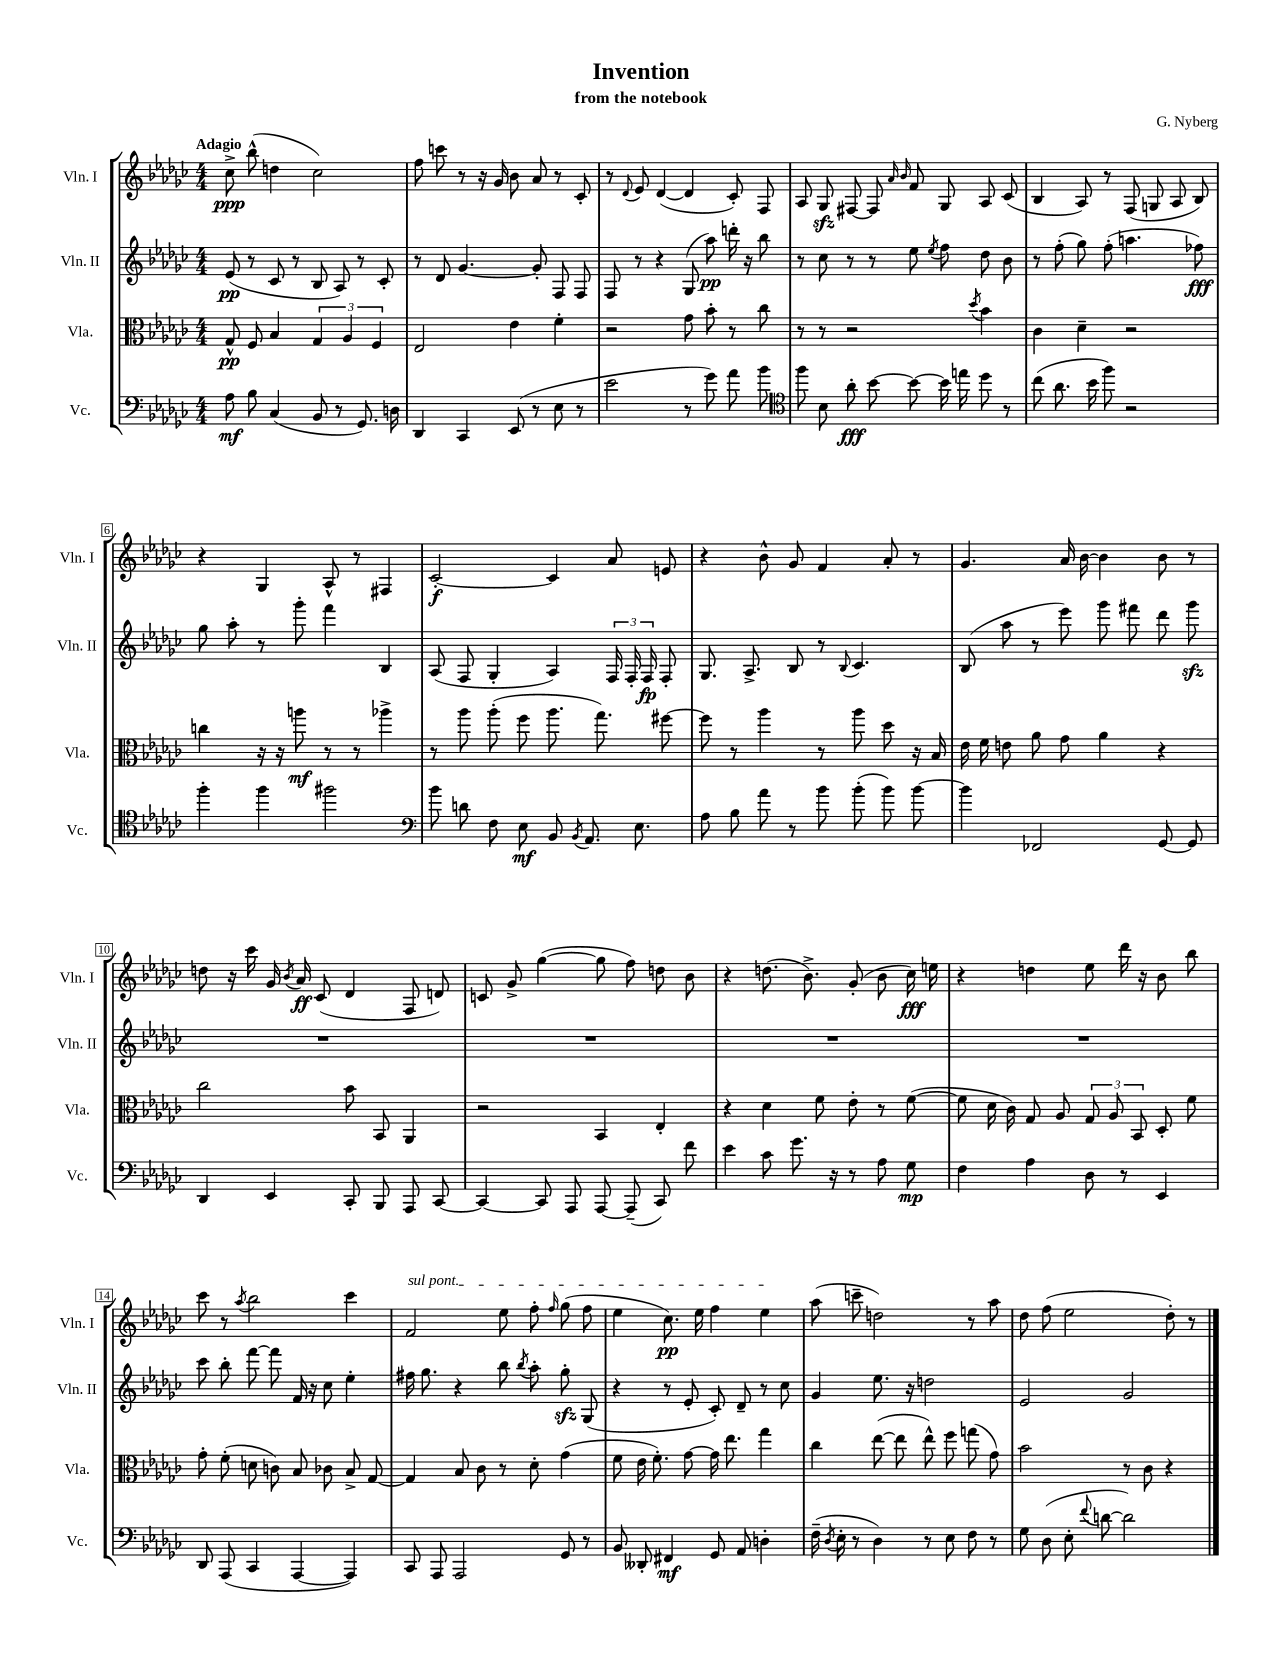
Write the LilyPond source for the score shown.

\header { title = "Invention" composer = "G. Nyberg" subtitle = "from the notebook" }
<<
\new StaffGroup <<
\new Staff = "s0" \with { instrumentName = "Vln. I" shortInstrumentName = "Vln. I" } {
    \clef treble \key ges \major \numericTimeSignature \time 4/4 \tempo "Adagio"
    \autoBeamOff ces''8->\ppp bes''8-^( d''4 ces''2) |
    f''8 c'''8 r8 r16 ges'16 bes'8 aes'8 r8 ces'8-. |
    r8 \appoggiatura { des'8 } ees'8 des'4~( des'4 ces'8-.) f8 |
    aes8 ges8\sfz fis8~ fis8 \grace { aes'16 bes'16 } f'8 ges8 aes8 ces'8( |
    bes4 aes8) r8 f8( g8 aes8 bes8) |
    r4 ges4 aes8-^ r8 fis4 |
    ces'2~-.\f ces'4 aes'8 e'8 |
    r4 bes'8-^ ges'8 f'4 aes'8-. r8 |
    ges'4. aes'16 bes'16~ bes'4 bes'8 r8 |
    d''8 r16 ces'''16 ges'16 \acciaccatura { bes'8 } aes'16\ff ces'8( des'4 f8 d'8) |
    c'8 ges'8-> ges''4~( ges''8 f''8) d''8 bes'8 |
    r4 d''8.( bes'8.->) ges'8-.( bes'8 ces''16\fff) e''16 |
    r4 d''4 ees''8 des'''16 r16 bes'8 bes''8 |
    ces'''8 r8 \acciaccatura { aes''8 } bes''2 ces'''4 |
    \once \override TextSpanner.bound-details.left.text = \markup { \italic "sul pont." } f'2\startTextSpan ees''8 f''8-. \grace { f''16 } ges''8( f''8 |
    ees''4 ces''8.\pp) ees''16 f''4 ees''4\stopTextSpan |
    aes''8( c'''8-- d''2) r8 aes''8 |
    des''8 f''8( ees''2 des''8-.) r8 \bar "|." |
}
\new Staff = "s1" \with { instrumentName = "Vln. II" shortInstrumentName = "Vln. II" } {
    \clef treble \key ges \major \numericTimeSignature \time 4/4
    \autoBeamOff ees'8\pp( r8 ces'8 r8 bes8 aes8) r8 ces'8-. |
    r8 des'8 ges'4.~ ges'8-. f8 f8 |
    f8 r8 r4 ges8( aes''8\pp) d'''16-. r16 bes''8 |
    r8 ces''8 r8 r8 ees''8 \acciaccatura { ees''8 } f''8 des''8 bes'8 |
    r8 f''8-.( ges''8) f''8-.( a''4. fes''8\fff) |
    ges''8 aes''8-. r8 ges'''8-. f'''4 bes4 |
    aes8( f8 ges4-. aes4) \tuplet 3/2 { f16 f16-. f16\fp } f8-. |
    ges8. aes8.-> bes8 r8 \appoggiatura { bes8 } ces'4. |
    bes8( aes''8 r8 ees'''8) ges'''8 fis'''8 des'''8 ges'''8\sfz |
    R1 |
    R1 |
    R1 |
    R1 |
    ces'''8 bes''8-. f'''8~ f'''8 f'16 r16 ces''8 ees''4-. |
    fis''16 ges''8. r4 bes''8 \acciaccatura { bes''8 } aes''8-. ges''8-.\sfz ges8( |
    r4 r8 ees'8-. ces'8-.) des'8-- r8 ces''8 |
    ges'4 ees''8. r16 d''2 |
    ees'2 ges'2 \bar "|." |
}
\new Staff = "s2" \with { instrumentName = "Vla." shortInstrumentName = "Vla." } {
    \clef alto \key ges \major \numericTimeSignature \time 4/4
    \autoBeamOff ges8-^\pp f8 bes4 \tuplet 3/2 { ges4 aes4 f4 } |
    ees2 ees'4 f'4-. |
    r2 ges'8 bes'8-. r8 ces''8 |
    r8 r8 r2 \acciaccatura { des''8 } bes'4 |
    ces'4 des'4-- r2 |
    c''4 r16 r16 a''8\mf r8 r8 aes''4-> |
    r8 aes''8 aes''8-.( f''8 aes''8. ges''8.) fis''8~ |
    fis''8 r8 aes''4 r8 aes''8 des''8 r16 bes16 |
    ees'16 f'16 e'8 aes'8 ges'8 aes'4 r4 |
    ces''2 bes'8 bes,8 aes,4 |
    r2 bes,4 ees4-. |
    r4 des'4 f'8 ees'8-. r8 f'8~( |
    f'8 des'16 ces'16) ges8 aes8 \tuplet 3/2 { ges8 aes8 bes,8 } des8-. f'8 |
    ges'8-. f'8-.( d'8 c'8) bes8 ces'8 bes8-> ges8~ |
    ges4 bes8 ces'8 r8 des'8-. ges'4( |
    f'8 ees'16 f'8.-.) ges'8~ ges'16 ees''8. ges''4 |
    ces''4 ees''8~( ees''8 ees''8-^) f''8 g''8( ges'8) |
    bes'2 r8 ces'8 r4 \bar "|." |
}
\new Staff = "s3" \with { instrumentName = "Vc." shortInstrumentName = "Vc." } {
    \clef bass \key ges \major \numericTimeSignature \time 4/4
    \autoBeamOff aes8\mf bes8 ces4( bes,8 r8 ges,8.) d16 |
    des,4 ces,4 ees,8( r8 ees8 r8 |
    ees'2 r8 ges'8) aes'8 bes'8 |
    \clef tenor f''8 bes8 aes'8-.\fff bes'8~ bes'8~ bes'16 e''16 des''8 r8 |
    ces''8( aes'8. bes'16 f''8) r2 |
    f''4-. f''4 fis''2 |
    \clef bass bes'8 d'8 f8 ees8\mf bes,8 \acciaccatura { bes,8 } aes,8. ees8. |
    aes8 bes8 aes'8 r8 bes'8 bes'8-.( bes'8) bes'8~ |
    bes'4 fes,2 ges,8~ ges,8 |
    des,4 ees,4 ces,8-. bes,,8 aes,,8 ces,8~ |
    ces,4~ ces,8 aes,,8 aes,,8~ aes,,8--( ces,8) f'8 |
    ees'4 ces'8 ges'8. r16 r8 aes8 ges8\mp |
    f4 aes4 des8 r8 ees,4 |
    des,8 aes,,8( ces,4 aes,,4~ aes,,4) |
    ces,8 aes,,8 aes,,2 ges,8 r8 |
    bes,8 deses,8-. fis,4\mf ges,8 aes,8 d4-. |
    f16--( \acciaccatura { des8 } ees16-. r8 des4) r8 ees8 f8 r8 |
    ges8 des8( ees8-. \appoggiatura { f'8 } d'8~ d'2) \bar "|." |
}
>>
>>
\layout { \context { \Score \override BarNumber.stencil = #(make-stencil-boxer 0.1 0.3 ly:text-interface::print) } }
